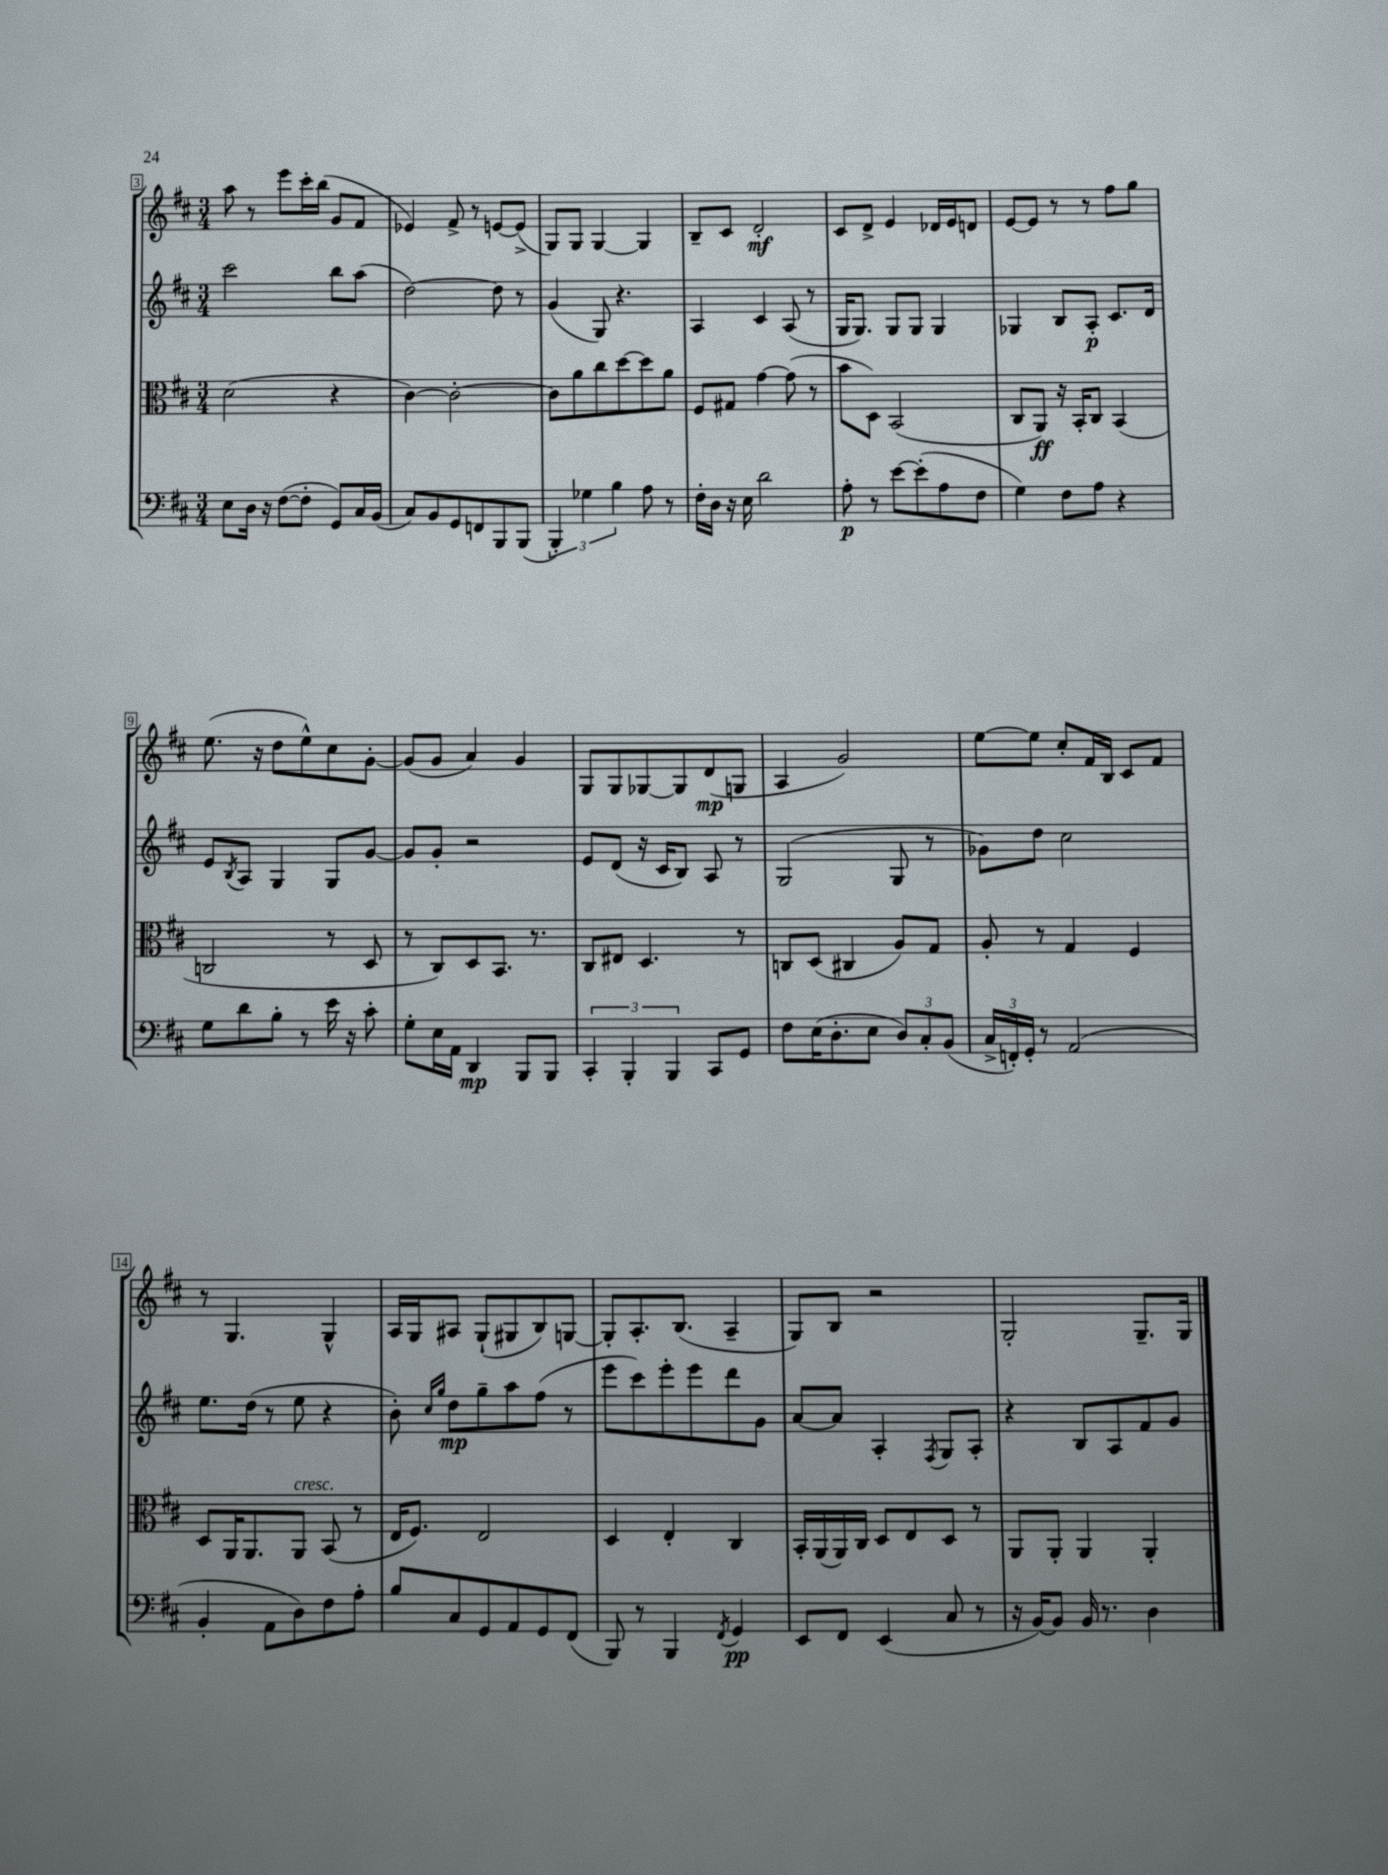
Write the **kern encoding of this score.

**kern	**dynam	**kern	**dynam	**kern	**dynam	**kern	**dynam
*part4	*part4	*part3	*part3	*part2	*part2	*part1	*part1
*staff4	*staff4	*staff3	*staff3	*staff2	*staff2	*staff1	*staff1
*clefF4	*	*clefC3	*	*clefG2	*	*clefG2	*
*k[f#c#]	*	*k[f#c#]	*	*k[f#c#]	*	*k[f#c#]	*
*M3/4	*	*M3/4	*	*M3/4	*	*M3/4	*
=3	=3	=3	=3	=3	=3	=3	=3
8E\L	.	(2d\	.	2ccc#\	.	8aa\	.
16D\Jk	.	.	.	.	.	8r	.
16r	.	.	.	.	.	.	.
([8F#\L	.	.	.	.	.	8eee\L	.
8F#'\J]	.	.	.	.	.	16ccc#'\L	.
.	.	.	.	.	.	(16bb\JJ	.
8GG/L)	.	4r	.	8bb\L	.	8g/L	.
16C#/L	.	.	.	(8aa\J	.	8f#/J	.
(16BB/JJ	.	.	.	.	.	.	.
=4	=4	=4	=4	=4	=4	=4	=4
8C#/L)	.	[4c#\)	.	[2dd\)	.	4e-X/)	.
8BB/	.	.	.	.	.	.	.
8GG/	.	2c#'\_	.	.	.	8f#^/	.
8FFn/	.	.	.	.	.	8r	.
8BBB/	.	.	.	8dd\]	.	[8en/L	.
(8BBB/J	.	.	.	8r	.	(8e^/J]	.
=5	=5	=5	=5	=5	=5	=5	=5
6BBB'/)	.	8c#\L]	.	(4g/	.	8G/L)	.
.	.	8a\	.	.	.	8G/J	.
6G-X\	.	.	.	.	.	.	.
.	.	8cc#\	.	8G/)	.	[4G/	.
6B\	.	.	.	.	.	.	.
.	.	[8dd\	.	4.r	.	.	.
8A\	.	8dd\]	.	.	.	4G/]	.
8r	.	8a\J	.	.	.	.	.
=6	=6	=6	=6	=6	=6	=6	=6
16F#'\LL	.	8F#/L	.	4A/	.	8B~/L	.
16D\JJ	.	.	.	.	.	.	.
16r	.	8G#X/J	.	.	.	8c#/J	.
16E\	.	.	.	.	.	.	.
2d\	.	[4g\	.	4c#/	.	2d'/	mf
.	.	(8g\]	.	(8A/	.	.	.
.	.	8r	.	8r	.	.	.
=7	=7	=7	=7	=7	=7	=7	=7
8A'\	p	8b\L	.	16G/KL	.	8c#/L	.
.	.	.	.	8.G/J)	.	.	.
8r	.	8D\J)	.	.	.	8d^/J	.
[8e\L	.	(2BB/	.	8G/L	.	4e/	.
(8e'\]	.	.	.	8G/J	.	.	.
8A\	.	.	.	4G/	.	16d-X/LL	.
.	.	.	.	.	.	16e/J	.
8F#\J	.	.	.	.	.	8dn/J	.
=8	=8	=8	=8	=8	=8	=8	=8
4G\)	.	8C#/L	.	4G-X/	.	[8e/L	.
.	.	8AA/J)	ff	.	.	8e/J]	.
8F#\L	.	16r	.	8B/L	.	8r	.
.	.	16BB'/KL	.	.	.	.	.
8A\J	.	8C#/J	.	8A'/J	p	8r	.
4r	.	(4BB/	.	8.c#/L	.	8ff#\L	.
.	.	.	.	.	.	8gg\J	.
.	.	.	.	16d/Jk	.	.	.
!!LO:LB:g=z
=9	=9	=9	=9	=9	=9	=9	=9
8G\L	.	2Cn/	.	8e/L	.	(8.ee\	.
.	.	.	.	8qB/	.	.	.
8d\	.	.	.	8A/J	.	.	.
.	.	.	.	.	.	16r	.
8B'\J	.	.	.	4G/	.	8dd\L	.
8r	.	.	.	.	.	8ee^^\)	.
16e\	.	8r	.	8G/L	.	8cc#\	.
16r	.	.	.	.	.	.	.
8c#'\	.	8D/	.	[8g/J	.	[8g'\J	.
=10	=10	=10	=10	=10	=10	=10	=10
8G'\L	.	8r	.	8g/L]	.	(8g/L]	.
16E\L	.	8C#/L)	.	8g'/J	.	8g/J	.
16AA\JJ	.	.	.	.	.	.	.
4DD/	mp	8D/	.	2r	.	4a/)	.
.	.	8.BB/J	.	.	.	.	.
8BBB/L	.	.	.	.	.	4g/	.
.	.	8.r	.	.	.	.	.
8BBB/J	.	.	.	.	.	.	.
=11	=11	=11	=11	=11	=11	=11	=11
6CC#'/	.	8C#/L	.	8e/L	.	8G/L	.
.	.	8E#X/J	.	(8d/J	.	8G/	.
6BBB'/	.	.	.	.	.	.	.
.	.	4.D/	.	16r	.	[8G-X/	.
.	.	.	.	16c#/KL	.	.	.
6BBB/	.	.	.	.	.	.	.
.	.	.	.	8B/J)	.	8G-/]	.
8CC#/L	.	.	.	8A/	.	(8d/	mp
8GG/J	.	8r	.	8r	.	8Gn/J	.
=12	=12	=12	=12	=12	=12	=12	=12
8F#\L	.	8Cn/L	.	(2G/	.	4A/	.
(16E\K	.	(8D/J	.	.	.	.	.
8.D'\	.	.	.	.	.	.	.
.	.	4C#X/	.	.	.	2g/)	.
8E\J	.	.	.	.	.	.	.
12D/L)	.	8A/L)	.	8G/	.	.	.
12C#'/	.	.	.	.	.	.	.
.	.	8G/J	.	8r	.	.	.
(12BB/J	.	.	.	.	.	.	.
=13	=13	=13	=13	=13	=13	=13	=13
24C#^/LL	.	8A'/	.	8g-X\L)	.	[8ee\L	.
24FFn'/)	.	.	.	.	.	.	.
24GG'/JJ	.	.	.	.	.	.	.
8r	.	8r	.	8dd\J	.	8ee\J]	.
(2AA/	.	4G/	.	2cc#\	.	8cc#'/L	.
.	.	.	.	.	.	16f#/L	.
.	.	.	.	.	.	16B/JJ	.
.	.	4F#/	.	.	.	8c#/L	.
.	.	.	.	.	.	8f#/J	.
!!LO:LB:g=z
=14	=14	=14	=14	=14	=14	=14	=14
4BB'/	.	8D/L	.	8.ee\L	.	8r	.
.	.	16AA/K	.	.	.	4.G/	.
.	.	8.AA/	.	(16dd\Jk	.	.	.
8AA\L	.	.	.	8r	.	.	.
!	!	!LO:TX:a:i:t=cresc.	!	!	!	!	!
8D\)	.	8AA/J	.	8ee\	.	.	.
8F#\	.	(8BB/	.	4r	.	4G^^/	.
8A'\J	.	8r	.	.	.	.	.
=15	=15	=15	=15	=15	=15	=15	=15
8B/L	.	16E/KL	.	8b'\)	.	16A/LL	.
.	.	8.F#/J)	.	.	.	16G/J	.
.	.	.	.	16qqcc#/LL	.	.	.
.	.	.	.	16qqgg/JJ	.	.	.
8C#/	.	.	.	8dd\L	mp	8A#X/J	.
8GG/	.	2E/	.	8gg~\	.	(8G`/L	.
8AA/	.	.	.	8aa\	.	8G#X/	.
8GG/	.	.	.	(8ff#\J	.	8B/)	.
(8FF#/J	.	.	.	8r	.	[8Gn/J	.
=16	=16	=16	=16	=16	=16	=16	=16
8BBB/)	.	4D/	.	8eee\L	.	8G'/L]	.
8r	.	.	.	8ccc#\)	.	8.A'/	.
4BBB/	.	4E'/	.	8eee'\	.	.	.
.	.	.	.	.	.	(8.B/J	.
.	.	.	.	8eee\	.	.	.
8qFF#/	.	.	.	.	.	.	.
4GG/	pp	4C#/	.	8ddd\	.	4A~/	.
.	.	.	.	8g\J	.	.	.
=17	=17	=17	=17	=17	=17	=17	=17
8EE/L	.	16BB'/LL	.	[8a/L	.	8G/L)	.
.	.	(16AA/	.	.	.	.	.
8FF#/J	.	16AA/)	.	8a/J]	.	8B/J	.
.	.	16C#/JJ	.	.	.	.	.
(4EE/	.	8D/L	.	4A'/	.	2r	.
.	.	8E/	.	.	.	.	.
.	.	.	.	8qF#/	.	.	.
8C#/	.	8D/J	.	8G/L	.	.	.
8r	.	8r	.	8A'/J	.	.	.
=18	=18	=18	=18	=18	=18	=18	=18
16r	.	8AA/L	.	4r	.	2G'/	.
[16BB/KL)	.	.	.	.	.	.	.
8BB/J]	.	8AA'/J	.	.	.	.	.
16BB/	.	4AA/	.	8B/L	.	.	.
8.r	.	.	.	.	.	.	.
.	.	.	.	8A/	.	.	.
4D\	.	4AA'/	.	8f#/	.	8.G~/L	.
.	.	.	.	8g/J	.	.	.
.	.	.	.	.	.	16G/Jk	.
==	==	==	==	==	==	==	==
*-	*-	*-	*-	*-	*-	*-	*-
